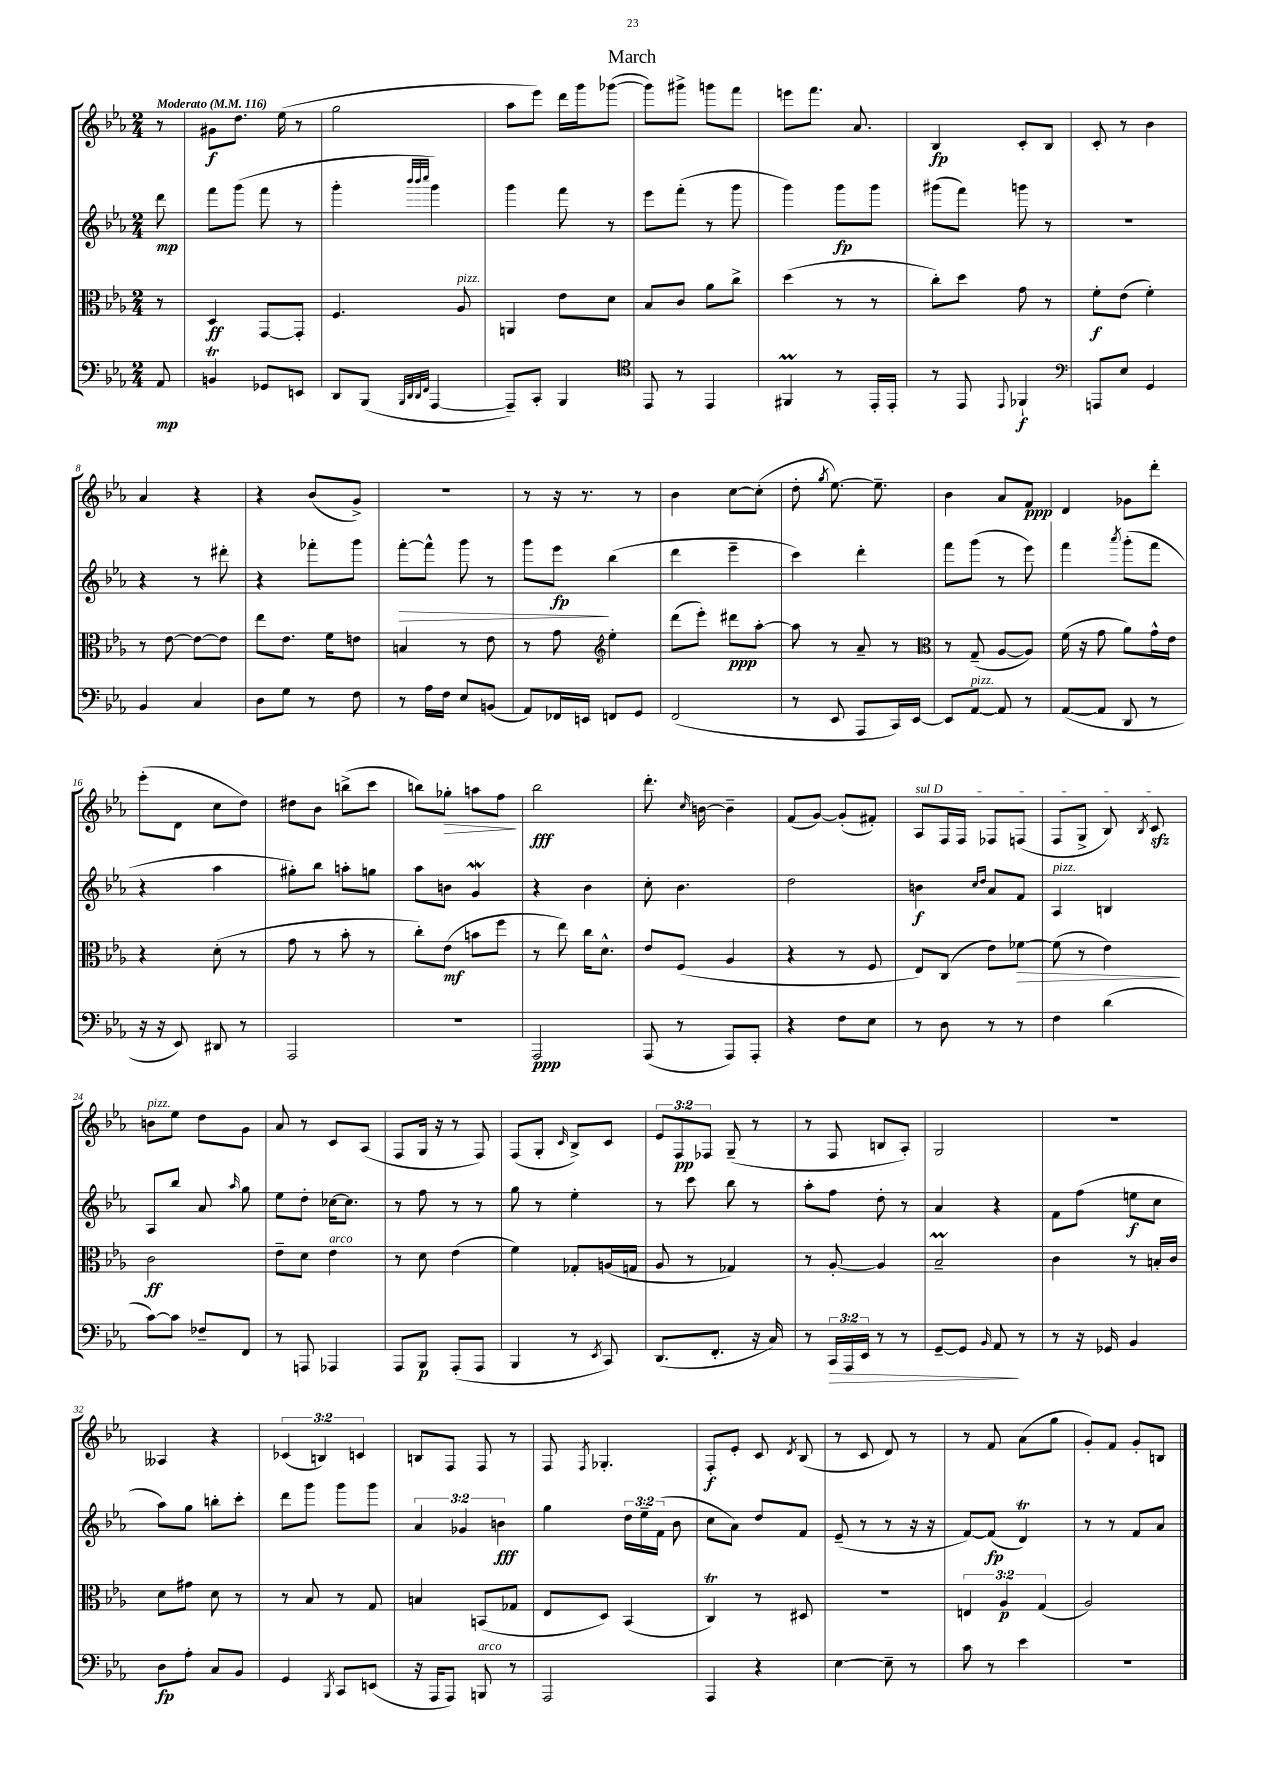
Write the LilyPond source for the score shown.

\header { title = "March" }
<<
\new StaffGroup <<
\new Staff = "s0" {
    \clef treble \key ees \major \numericTimeSignature \time 2/4 \override Staff.TupletNumber.text = #tuplet-number::calc-fraction-text \partial 8 \tempo "Moderato" 4 = 116
    \autoBeamOff r8 |
    gis'8[\f d''8.] ees''16( r8 |
    g''2 |
    aes''8[ ees'''8]) d'''16[ g'''16 ges'''8]~( |
    ges'''8[) gis'''8]-> g'''8[ f'''8] |
    e'''8[ f'''8.] aes'8. |
    bes4\fp c'8[-. bes8] |
    c'8-. r8 bes'4 |
    aes'4 r4 |
    r4 bes'8[( g'8]->) |
    R2 |
    r8 r16 r8. r8 |
    bes'4 c''8[~ c''8]-.( |
    d''8-. \acciaccatura { g''8 } ees''8.~) ees''8.-- |
    bes'4 aes'8[ f'8]\ppp |
    d'4 ges'8[ d'''8]-. |
    ees'''8[-.( d'8] c''8[ d''8]) |
    dis''8[ bes'8] b''8[->( c'''8] |
    b''8[) ges''8]-.\> a''8[ f''8]\! |
    bes''2\fff |
    d'''8.-. \grace { c''16 } b'16~ b'4-- |
    f'8[( g'8]~) g'8[-.( fis'8]-.) |
    \once \override TextSpanner.bound-details.left.text = \markup { \italic "sul D" } aes8[\startTextSpan f16 f16] fes8[ f8]( |
    f8[ g8]-> bes8) \acciaccatura { bes8 } c'8\sfz\stopTextSpan |
    b'8[^\markup { \italic "pizz." } ees''8] d''8[ g'8] |
    aes'8 r8 c'8[ aes8]( |
    f8[ g16] r16 r8 f8) |
    f8[( g8]-. \grace { c'16 } bes8[->) c'8] |
    \tuplet 3/2 { ees'8[ f8\pp fes8] } g8--( r8 |
    r8 f8 b8[ aes8]-.) |
    g2 |
    r2 |
    aeses4 r4 |
    \tuplet 3/2 { ces'4( b4) c'4 } |
    b8[ f8] f8 r8 |
    f8 \acciaccatura { f8 } ges4.-. |
    f8[-.\f ees'8]-. c'8 \acciaccatura { d'8 } bes8( |
    r8 c'8 d'8) r8 |
    r8 f'8 aes'8[( g''8] |
    g'8[-.) f'8] g'8[-. b8] \bar "|." |
}
\new Staff = "s1" {
    \clef treble \key ees \major \numericTimeSignature \time 2/4 \override Staff.TupletNumber.text = #tuplet-number::calc-fraction-text \partial 8
    \autoBeamOff d'''8\mp |
    f'''8[ g'''8]( f'''8 r8 |
    g'''4-. \grace { bes'''32[ bes'''32 c''''32] } g'''4) |
    g'''4 f'''8 r8 |
    ees'''8[ f'''8]-.( r8 g'''8 |
    g'''4) g'''8[\fp g'''8] |
    gis'''8[( f'''8]) g'''8 r8 |
    R2 |
    r4 r8 dis'''8-. |
    r4 fes'''8[-. g'''8] |
    f'''8[~-.\> f'''8]-^ g'''8 r8 |
    g'''8[ ees'''8]\fp\! bes''4( |
    d'''4 ees'''4-- |
    c'''4) d'''4-. |
    f'''8[ g'''8]( r8 ees'''8) |
    f'''4 \acciaccatura { aes'''8 } g'''8[-.( f'''8] |
    r4 aes''4 |
    gis''8[-.) bes''8] a''8[-. g''8] |
    aes''8[ b'8] g'4\mordent |
    r4 bes'4 |
    c''8-. bes'4. |
    d''2 |
    b'4\f \grace { c''16[ d''16] } aes'8[ f'8] |
    aes4^\markup { \italic "pizz." } b4 |
    aes8[ bes''8] aes'8 \grace { aes''16 } g''8 |
    ees''8[ d''8]-. ces''16[~ ces''8.] |
    r8 f''8 r8 r8 |
    g''8 r8 ees''4-. |
    r8 c'''8 bes''8 r8 |
    aes''8[-. f''8] d''8-. r8 |
    aes'4 r4 |
    f'8[ f''8]( e''8[\f c''8] |
    aes''8[) g''8] b''8[-. c'''8]-. |
    d'''8[ g'''8] g'''8[ g'''8] |
    \tuplet 3/2 { aes'4 ges'4 b'4\fff } |
    g''4 \tuplet 3/2 { d''16[ ees''16-- f'16]( } bes'8 |
    c''8[ aes'8]) d''8[ f'8] |
    ees'8--( r8 r8 r16 r16 |
    f'8[~) f'8]\fp( d'4\trill) |
    r8 r8 f'8[ aes'8] \bar "|." |
}
\new Staff = "s2" {
    \clef alto \key ees \major \numericTimeSignature \time 2/4 \override Staff.TupletNumber.text = #tuplet-number::calc-fraction-text \partial 8
    \autoBeamOff r8 |
    d4\ff g,8[~ g,8]-. |
    f4. aes8^\markup { \italic "pizz." } |
    a,4 ees'8[ d'8] |
    bes8[ c'8] aes'8[ c''8]-> |
    d''4( r8 r8 |
    c''8[-.) d''8] g'8 r8 |
    f'8[-.\f ees'8]( f'4-.) |
    r8 ees'8~ ees'8[~ ees'8] |
    ees''8[ ees'8.] f'16[ e'8] |
    b4 r8 ees'8 |
    r8 g'8 \clef treble ees''4-. |
    d'''8[( ees'''8]-.) dis'''8[\ppp aes''8]~-. |
    aes''8 r8 aes'8-- r8 |
    \clef alto r8 g8--( aes8[~ aes8]) |
    f'16( r16 g'8 aes'8[) g'16-^ ees'16] |
    r4 d'8-.( r8 |
    g'8 r8 bes'8-. r8 |
    c''8[-.) ees'8]\mf( b'8[ f''8] |
    r8 ees''8) c''16[ d'8.]-^ |
    ees'8[ f8]( aes4 |
    r4 r8 f8 |
    ees8[) c8]( ees'8[) fes'8]~\> |
    fes'8( r8 ees'4\!) |
    c'2\ff |
    ees'8[-- d'8] ees'4^\markup { \italic "arco" } |
    r8 d'8 ees'4( |
    f'4) ges8[-. a16( g16] |
    aes8 r8 ges4) |
    r8 aes8~-. aes4 |
    bes2--\prall |
    c'4 r8 b16[-. c'16] |
    d'8[ gis'8] d'8 r8 |
    r8 bes8 r8 g8 |
    b4 b,8[( ges8] |
    ees8[ d8]) bes,4( |
    c4\trill) r8 dis8 |
    r2 |
    \tuplet 3/2 { e4 aes4\p g4( } |
    aes2) \bar "|." |
}
\new Staff = "s3" {
    \clef bass \key ees \major \numericTimeSignature \time 2/4 \override Staff.TupletNumber.text = #tuplet-number::calc-fraction-text \partial 8
    \autoBeamOff aes,8\mp |
    b,4\trill ges,8[ e,8] |
    d,8[ bes,,8]( \grace { bes,,32[ d,32 d,32 f,32] } aes,,4~ |
    aes,,8[--) c,8]-. bes,,4 |
    \clef tenor ees,8 r8 ees,4 |
    fis,4\prall r8 ees,16[-. ees,16]-. |
    r8 ees,8 \appoggiatura { ees,8 } fes,4-!\f |
    \clef bass a,,8[ ees8] g,4 |
    bes,4 c4 |
    d8[ g8] r8 f8 |
    r8 aes16[ f16] ees8[ b,8]( |
    aes,8[) fes,16 e,16] f,8[ g,8] |
    f,2( |
    r8 ees,8 aes,,8[ c,16) ees,16]~ |
    ees,8[ aes,8]~^\markup { \italic "pizz." } aes,8 r8 |
    aes,8[~( aes,8] d,8 r8 |
    r16 r16 ees,8) dis,8 r8 |
    aes,,2 |
    r2 |
    aes,,2\ppp |
    aes,,8( r8 aes,,8[) aes,,8]-. |
    r4 f8[ ees8] |
    r8 d8 r8 r8 |
    f4 d'4( |
    c'8[~) c'8] fes8[-- f,8] |
    r8 a,,8 aes,,4 |
    aes,,8[ bes,,8]\p aes,,8[-.( aes,,8] |
    bes,,4 r8 \acciaccatura { ees,8 } c,8) |
    d,8.[( f,8.]-. r16 c16) |
    r8 \tuplet 3/2 { c,16[\> aes,,16 ees,16] } r8 r8 |
    g,8[~-- g,8] \grace { bes,16 } aes,8\! r8 |
    r8 r16 ges,16 bes,4 |
    d8[\fp aes8]-. c8[ bes,8] |
    g,4 \acciaccatura { bes,,8 } c,8[ e,8]( |
    r16 aes,,16[ aes,,8]) b,,8^\markup { \italic "arco" } r8 |
    aes,,2 |
    aes,,4 r4 |
    ees4~ ees8-- r8 |
    c'8 r8 ees'4 |
    r2 \bar "|." |
}
>>
>>
